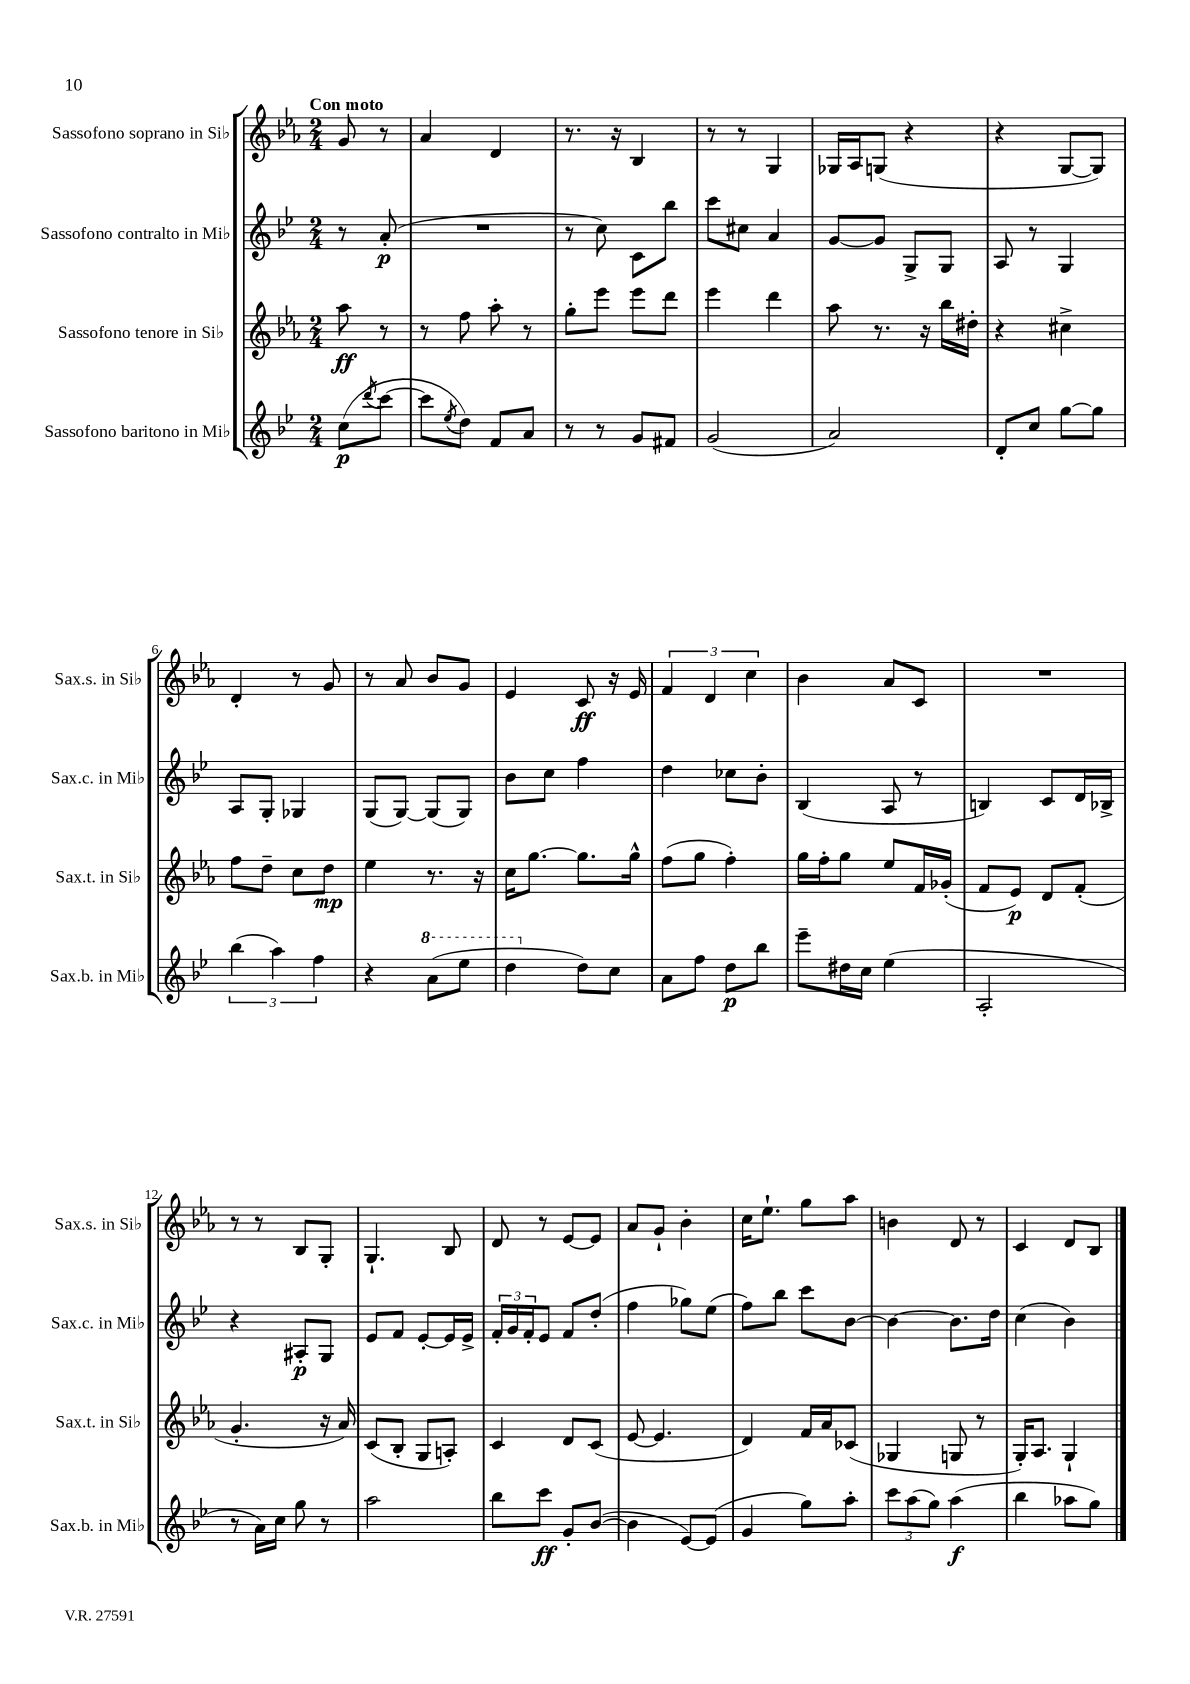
<<
\new StaffGroup <<
\new Staff = "s0" \with { instrumentName = "Sassofono soprano in Sib" shortInstrumentName = "Sax.s. in Sib" } {
    \clef treble \key ees \major \numericTimeSignature \time 2/4 \partial 4 \tempo "Con moto"
    g'8 r8 |
    aes'4 d'4 |
    r8. r16 bes4 |
    r8 r8 g4 |
    ges16 aes16 g8( r4 |
    r4 g8~ g8) |
    d'4-. r8 g'8 |
    r8 aes'8 bes'8 g'8 |
    ees'4 c'8\ff r16 ees'16 |
    \tuplet 3/2 { f'4 d'4 c''4 } |
    bes'4 aes'8 c'8 |
    R2 |
    r8 r8 bes8 g8-. |
    g4.-! bes8 |
    d'8 r8 ees'8~ ees'8 |
    aes'8 g'8-! bes'4-. |
    c''16 ees''8.-! g''8 aes''8 |
    b'4 d'8 r8 |
    c'4 d'8 bes8 \bar "|." |
}
\new Staff = "s1" \with { instrumentName = "Sassofono contralto in Mib" shortInstrumentName = "Sax.c. in Mib" } {
    \clef treble \key bes \major \numericTimeSignature \time 2/4 \partial 4
    r8 a'8-.\p( |
    R2 |
    r8 c''8) c'8 bes''8 |
    c'''8 cis''8 a'4 |
    g'8~ g'8 g8-> g8 |
    a8 r8 g4 |
    a8 g8-. ges4 |
    g8( g8~) g8( g8) |
    bes'8 c''8 f''4 |
    d''4 ces''8 bes'8-. |
    bes4( a8 r8 |
    b4) c'8 d'16 bes16-> |
    r4 ais8-.\p g8 |
    ees'8 f'8 ees'8~-. ees'16 ees'16-> |
    \tuplet 3/2 { f'16-. g'16 f'16-. } ees'8 f'8 d''8-.( |
    f''4 ges''8) ees''8( |
    f''8) bes''8 c'''8 bes'8~ |
    bes'4~ bes'8. d''16 |
    c''4( bes'4) \bar "|." |
}
\new Staff = "s2" \with { instrumentName = "Sassofono tenore in Sib" shortInstrumentName = "Sax.t. in Sib" } {
    \clef treble \key ees \major \numericTimeSignature \time 2/4 \partial 4
    aes''8\ff r8 |
    r8 f''8 aes''8-. r8 |
    g''8-. ees'''8 ees'''8 d'''8 |
    ees'''4 d'''4 |
    aes''8 r8. r16 bes''16 dis''16-. |
    r4 cis''4-> |
    f''8 d''8-- c''8 d''8\mp |
    ees''4 r8. r16 |
    c''16 g''8.~ g''8. g''16-^ |
    f''8( g''8 f''4-.) |
    g''16 f''16-. g''8 ees''8 f'16 ges'16-.( |
    f'8 ees'8\p) d'8 f'8-.( |
    g'4.-. r16 aes'16) |
    c'8( bes8-. g8 a8-.) |
    c'4 d'8 c'8( |
    ees'8~ ees'4. |
    d'4) f'16 aes'16 ces'8( |
    ges4 g8 r8 |
    g16-.) aes8. g4-! \bar "|." |
}
\new Staff = "s3" \with { instrumentName = "Sassofono baritono in Mib" shortInstrumentName = "Sax.b. in Mib" } {
    \clef treble \key bes \major \numericTimeSignature \time 2/4 \partial 4
    c''8\p( \acciaccatura { d'''8 } c'''8~ |
    c'''8 \acciaccatura { ees''8 } d''8) f'8 a'8 |
    r8 r8 g'8 fis'8 |
    g'2( |
    a'2) |
    d'8-. c''8 g''8~ g''8 |
    \tuplet 3/2 { bes''4( a''4) f''4 } |
    r4 \ottava #1 a''8( ees'''8 |
    d'''4 \ottava #0 d''8) c''8 |
    a'8 f''8 d''8\p bes''8 |
    ees'''8-- dis''16 c''16 ees''4( |
    a2-. |
    r8 a'16) c''16 g''8 r8 |
    a''2 |
    bes''8 c'''8\ff g'8-. bes'8~( |
    bes'4 ees'8~) ees'8( |
    g'4 g''8) a''8-. |
    \tuplet 3/2 { c'''8 a''8( g''8) } a''4\f( |
    bes''4 aes''8 g''8) \bar "|." |
}
>>
>>
